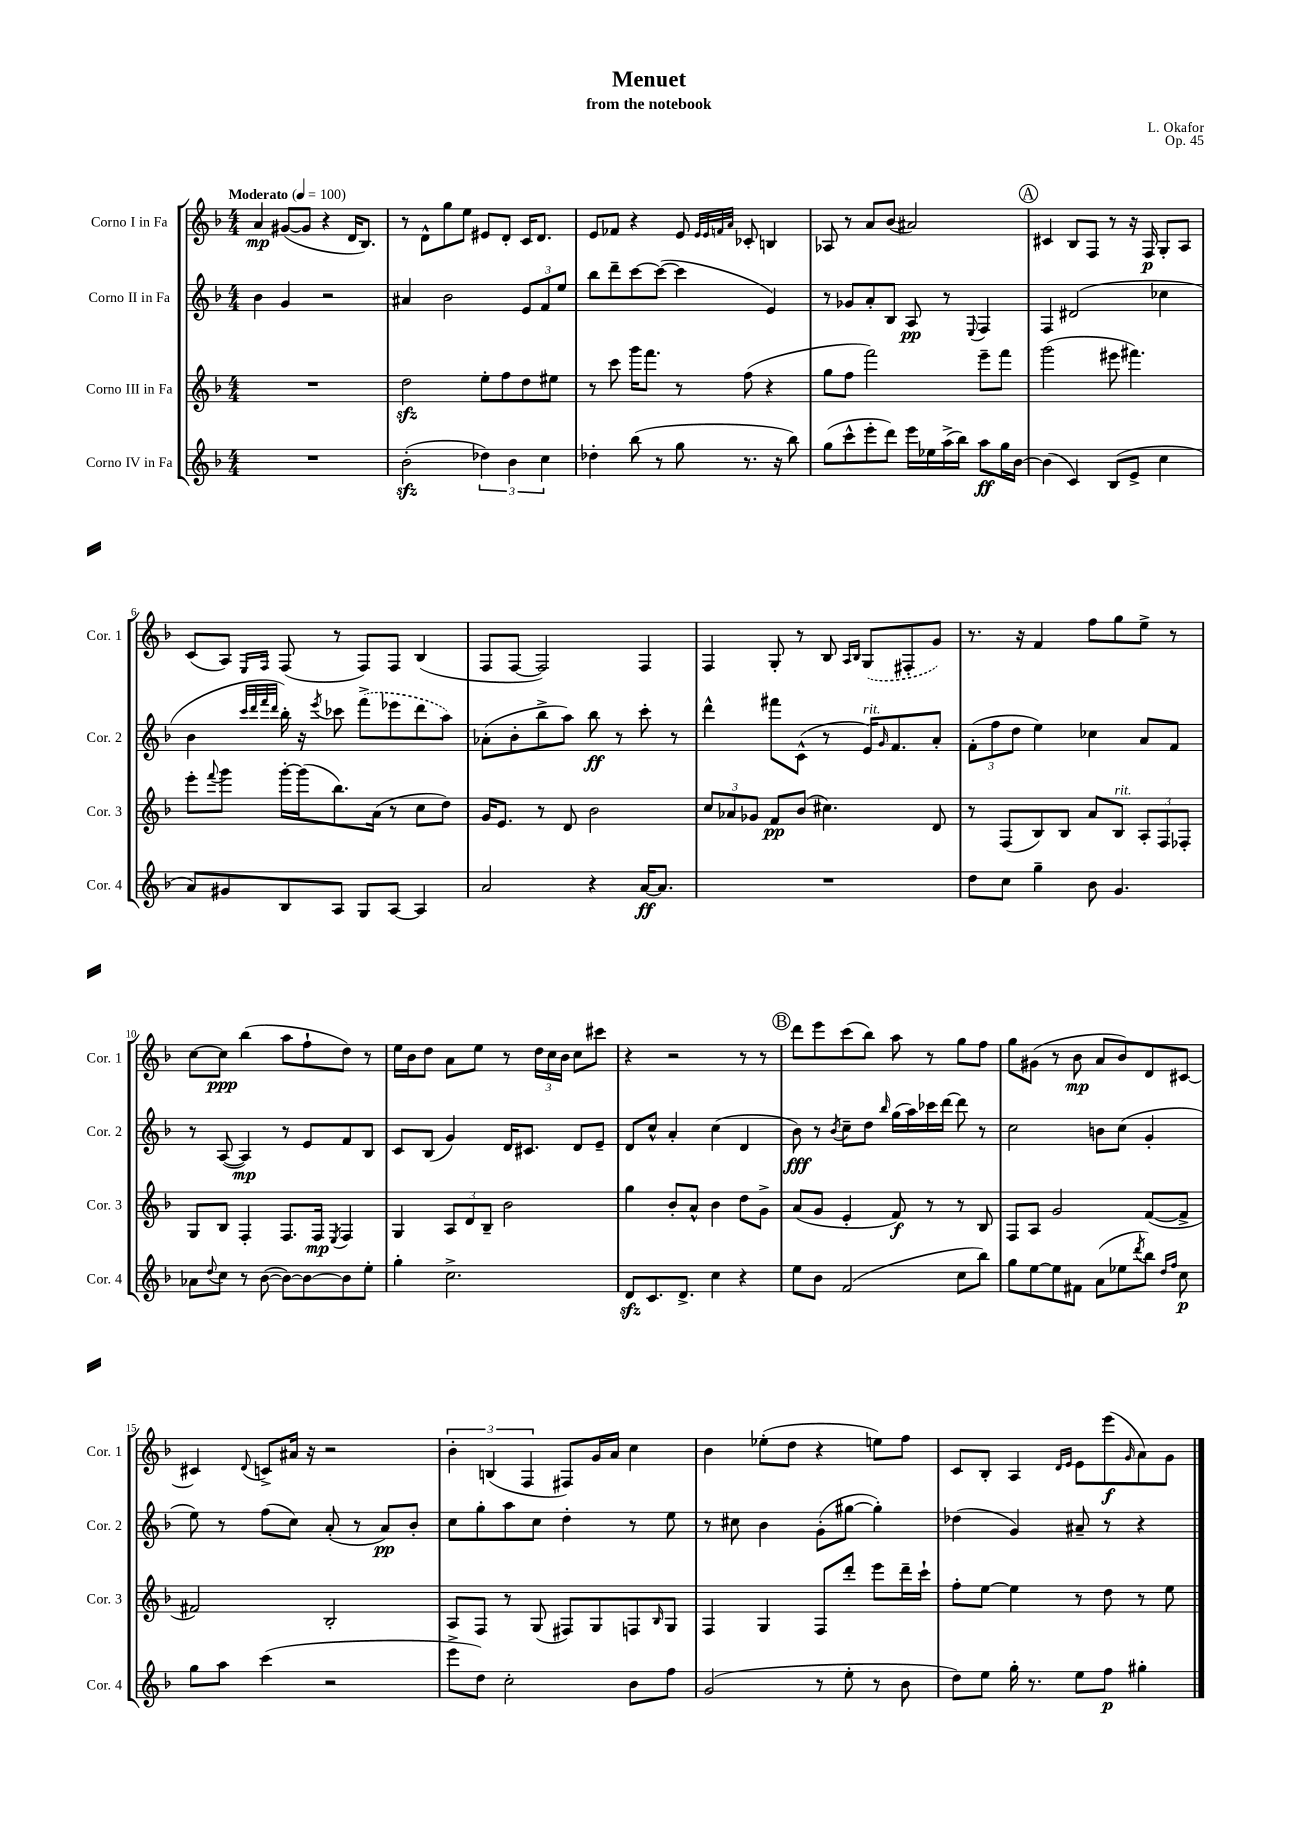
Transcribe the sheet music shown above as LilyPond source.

\header { title = "Menuet" composer = "L. Okafor" subtitle = "from the notebook" opus = "Op. 45" }
<<
\new StaffGroup <<
\new Staff = "s0" \with { instrumentName = "Corno I in Fa" shortInstrumentName = "Cor. 1" } {
    \clef treble \key f \major \numericTimeSignature \time 4/4 \tempo "Moderato" 4 = 100
    a'4\mp gis'8~( gis'8 r4 d'16 bes8.) |
    r8 d'8-^ g''8 e''8 eis'8 d'8-. c'16 d'8. |
    e'8 fes'8 r4 e'8 \grace { e'32 e'32 f'32 a'32 } ces'8-. b4 |
    aes8 r8 a'8 bes'8( ais'2) |
    \mark \markup { \circle "A" } cis'4 bes8 f8 r8 r16 f16\p g8-. a8 |
    c'8( a8) \grace { e16 f16 } f8( r8 f8) f8 bes4( |
    f8 f8~ f2) f4 |
    f4 g8-. r8 bes8 \grace { a16 bes16 } \once \slurDashed g8( fis8-. g'8) |
    r8. r16 f'4 f''8 g''8 e''8-> r8 |
    c''8~ c''8\ppp bes''4( a''8 f''8-! d''8) r8 |
    e''16 bes'16 d''8 a'8 e''8 r8 \tuplet 3/2 { d''16 c''16 bes'16 } c''8 cis'''8 |
    r4 r2 r8 r8 |
    \mark \markup { \circle "B" } d'''8 e'''8 c'''8( bes''8) a''8 r8 g''8 f''8 |
    g''8 gis'8( r8 bes'8\mp a'8 bes'8) d'8 cis'8~ |
    cis'4 \appoggiatura { d'8 } c'8-> ais'16 r16 r2 |
    \tuplet 3/2 { bes'4-. b4( f4 } fis8) g'16 a'16 c''4 |
    bes'4 ees''8-.( d''8 r4 e''8) f''8 |
    c'8 bes8-. a4 \grace { d'16 e'16 } e'8 e'''8\f( \grace { g'16 } a'8) g'8 \bar "|." |
}
\new Staff = "s1" \with { instrumentName = "Corno II in Fa" shortInstrumentName = "Cor. 2" } {
    \clef treble \key f \major \numericTimeSignature \time 4/4
    bes'4 g'4 r2 |
    ais'4 bes'2 \tuplet 3/2 { e'8 f'8 e''8 } |
    bes''8 d'''8-- c'''8~ c'''8~( c'''4 e'4) |
    r8 ges'8 a'8-. bes8 a8\pp r8 \appoggiatura { e8 } f4 |
    \mark \markup { \circle "A" } f4 dis'2( ces''4 |
    bes'4 \grace { c'''32 d'''32 f'''32 d'''32 } bes''16-.) r16 \acciaccatura { e'''8 } ces'''8 \once \slurDashed f'''8->( ees'''8 d'''8 a''8) |
    aes'8-.( bes'8-. bes''8-> a''8) bes''8\ff r8 c'''8-. r8 |
    d'''4-^ fis'''8 c'8-^( r8 e'16^\markup { \italic "rit." }) \grace { g'16 } f'8. a'8-. |
    \tuplet 3/2 { f'8-.( f''8 d''8 } e''4) ces''4 a'8 f'8 |
    r8 a8~( a4\mp) r8 e'8 f'8 bes8 |
    c'8 bes8( g'4) d'16 cis'8. d'8 e'8-- |
    d'8 c''8-^ a'4-. c''4( d'4 |
    \mark \markup { \circle "B" } bes'8\fff) r8 \acciaccatura { bes'8 } c''8-- d''8 \grace { bes''16 } g''16( a''16) ces'''16 d'''16~ d'''8 r8 |
    c''2 b'8 c''8( g'4-. |
    e''8) r8 f''8( c''8) a'8-.( r8 a'8\pp) bes'8-. |
    c''8 g''8-. a''8 c''8 d''4-. r8 e''8 |
    r8 cis''8 bes'4 g'8-.( gis''8~ gis''4-.) |
    des''4( g'4) ais'8-- r8 r4 \bar "|." |
}
\new Staff = "s2" \with { instrumentName = "Corno III in Fa" shortInstrumentName = "Cor. 3" } {
    \clef treble \key f \major \numericTimeSignature \time 4/4
    R1 |
    d''2\sfz e''8-. f''8 d''8 eis''8 |
    r8 c'''8 g'''16 f'''8. r8 f''8( r4 |
    g''8 f''8 f'''2) e'''8-- f'''8 |
    \mark \markup { \circle "A" } g'''2( eis'''8 fis'''4.) |
    e'''8-. \appoggiatura { f'''8 } g'''8 g'''16~-. g'''16( bes''8.) a'16( r8 c''8 d''8) |
    g'16 e'8. r8 d'8 bes'2 |
    \tuplet 3/2 { c''8 aes'8 ges'8 } f'8\pp bes'8( cis''4.) d'8 |
    r8 f8( bes8) bes8 a'8 bes8^\markup { \italic "rit." } \tuplet 3/2 { a8-. f8 fes8-. } |
    g8 bes8 f4-. f8. f16\mp \acciaccatura { e8 } f4 |
    g4 \tuplet 3/2 { a8 d'8 bes8-- } bes'2 |
    g''4 bes'8-. a'8-^ bes'4 d''8 g'8-> |
    \mark \markup { \circle "B" } a'8( g'8 e'4-. f'8\f) r8 r8 bes8 |
    f8 a8 g'2 f'8~( f'8-> |
    fis'2) bes2-. |
    a8 f8 r8 g8( fis8) g8 f8 \grace { bes16 } g8 |
    f4 g4 f8 d'''8-. e'''8 d'''16-- c'''16-! |
    f''8-. e''8~ e''4 r8 d''8 r8 e''8 \bar "|." |
}
\new Staff = "s3" \with { instrumentName = "Corno IV in Fa" shortInstrumentName = "Cor. 4" } {
    \clef treble \key f \major \numericTimeSignature \time 4/4
    R1 |
    bes'2-.\sfz( \tuplet 3/2 { des''4) bes'4 c''4 } |
    des''4-. bes''8( r8 g''8 r8. r16 bes''8) |
    g''8( c'''8-^ e'''8-. d'''8) e'''16 ees''16 a''16->( bes''16) a''8\ff g''16 bes'16~ |
    \mark \markup { \circle "A" } bes'4( c'4) bes8( e'8-> c''4 |
    a'8) gis'8 bes8 a8 g8 a8~ a4 |
    a'2 r4 a'16~\ff a'8. |
    R1 |
    d''8 c''8 g''4-- bes'8 g'4. |
    aes'8 \appoggiatura { d''8 } c''8 r8 bes'8~( bes'8~) bes'8~ bes'8 e''8-. |
    g''4-. c''2.-> |
    d'8\sfz c'8. d'8.-> c''4 r4 |
    \mark \markup { \circle "B" } e''8 bes'8 f'2( c''8 bes''8) |
    g''8 e''8~ e''8 fis'8 a'8( ees''8 \acciaccatura { d'''8 } bes''8) \grace { d''16 f''16 } c''8\p |
    g''8 a''8 c'''4( r2 |
    e'''8-> d''8) c''2-. bes'8 f''8 |
    g'2( r8 e''8-. r8 bes'8 |
    d''8) e''8 g''16-. r8. e''8 f''8\p gis''4-. \bar "|." |
}
>>
>>
